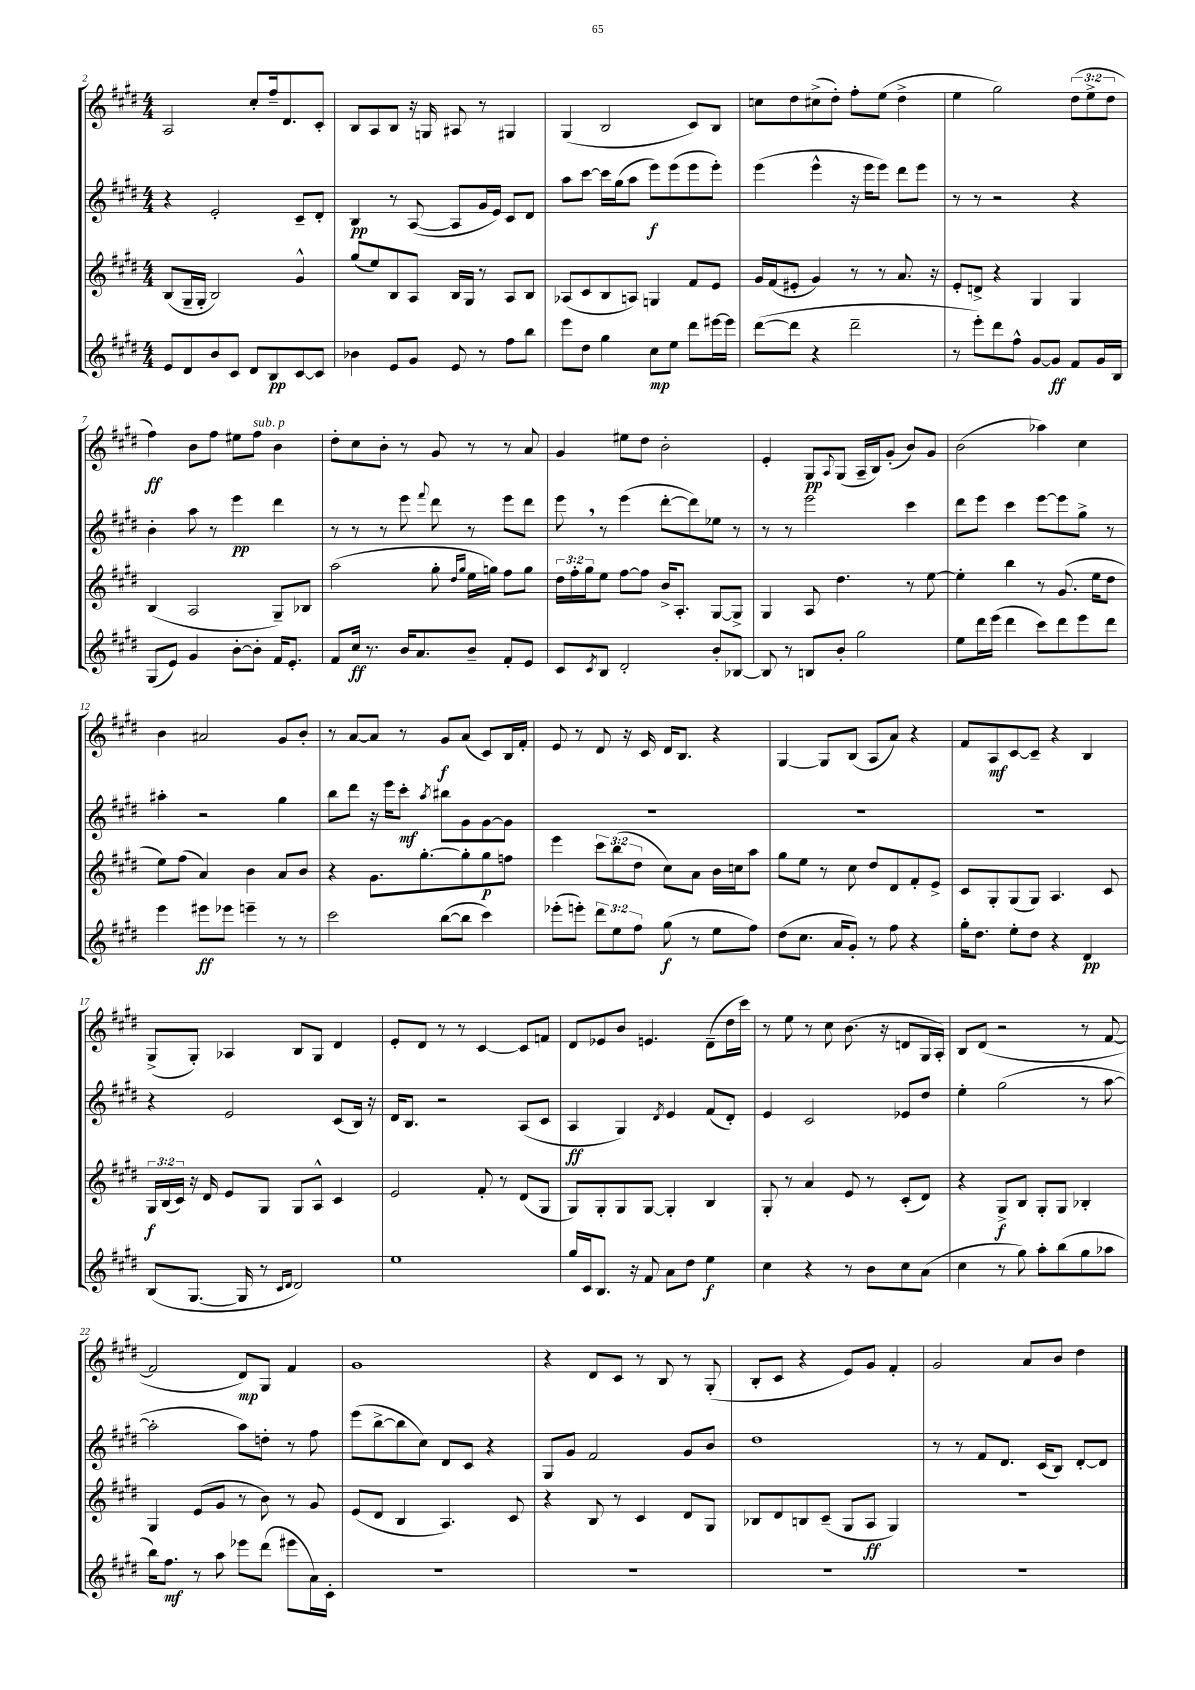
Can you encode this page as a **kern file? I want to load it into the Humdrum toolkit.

**kern	**dynam	**kern	**dynam	**kern	**dynam	**kern	**dynam
*part4	*part4	*part3	*part3	*part2	*part2	*part1	*part1
*staff4	*staff4	*staff3	*staff3	*staff2	*staff2	*staff1	*staff1
*clefG2	*	*clefG2	*	*clefG2	*	*clefG2	*
*k[f#c#g#d#]	*	*k[f#c#g#d#]	*	*k[f#c#g#d#]	*	*k[f#c#g#d#]	*
*M4/4	*	*M4/4	*	*M4/4	*	*M4/4	*
=2	=2	=2	=2	=2	=2	=2	=2
8e/L	.	(8B/L	.	4r	.	2A/	.
8d#/	.	16G#~/L	.	.	.	.	.
.	.	16G#'/JJ	.	.	.	.	.
8b/	.	2B/)	.	2e'/	.	.	.
8c#/J	.	.	.	.	.	.	.
8d#/L	.	.	.	.	.	8cc#'/L	.
8B/	pp	.	.	.	.	16ff#~/k	.
.	.	.	.	.	.	8.d#/	.
[8c#/	.	4g#^^/	.	8c#~/L	.	.	.
8c#/J]	.	.	.	8d#'/J	.	8c#'/J	.
=3	=3	=3	=3	=3	=3	=3	=3
4b-X\	.	(8gg#/L	.	4B/	pp	8B/L	.
.	.	8ee/)	.	.	.	8A/	.
8e/L	.	8B/	.	8r	.	8B/J	.
8g#/J	.	8A/J	.	([8A/	.	16r	.
.	.	.	.	.	.	16Gn/	.
8e/	.	16B/LL	.	8A/L]	.	8A#X/	.
.	.	16G#/JJ	.	.	.	.	.
8r	.	8r	.	16g#/L	.	8r	.
.	.	.	.	16e/JJ)	.	.	.
8ff#\L	.	8A/L	.	8c#/L	.	4G#X/	.
8bb\J	.	8B/J	.	8d#/J	.	.	.
=4	=4	=4	=4	=4	=4	=4	=4
8eee\L	.	(8A-X/L	.	8aa\L	.	(4G#/	.
8dd#\J	.	8c#/	.	[8ccc#\J	.	.	.
4gg#\	.	8B/	.	16ccc#\LL]	.	2B/	.
.	.	.	.	(16gg#\J	.	.	.
.	.	8An/J)	.	8aa\J	.	.	.
8cc#\L	mp	4Gn/	.	8eee\L)	f	.	.
8ee\J	.	.	.	(8eee\	.	.	.
8ddd#\L	.	8f#/L	.	8eee\	.	8c#/L)	.
[16eee#X\L	.	8e/J	.	8eee'\J)	.	8B/J	.
16eee#\JJ]	.	.	.	.	.	.	.
=5	=5	=5	=5	=5	=5	=5	=5
([8ddd#\L	.	16g#/LL	.	(4eee\	.	8ccn\L	.
.	.	(16f#/J	.	.	.	.	.
8ddd#\J]	.	8e#X'/J	.	.	.	8dd#\	.
4r	.	4g#/)	.	4eee^^\	.	(8cc#X^\	.
.	.	.	.	.	.	8dd#'\J)	.
2ddd#~\	.	8r	.	16r	.	8ff#'\L	.
.	.	.	.	16eee\KL	.	.	.
.	.	8r	.	8eee\J)	.	(8ee\J	.
.	.	8.a/	.	8ddd#\L	.	4dd#^\	.
.	.	.	.	8eee\J	.	.	.
.	.	16r	.	.	.	.	.
=6	=6	=6	=6	=6	=6	=6	=6
8r	.	8e'/L	.	8r	.	4ee\	.
8eee'\L)	.	8dn^/J	.	8r	.	.	.
8ddd#\	.	4r	.	2r	.	2gg#\)	.
8ff#^^\J	.	.	.	.	.	.	.
[8g#/L	.	4G#/	.	.	.	.	.
8g#/J]	ff	.	.	.	.	.	.
8f#/L	.	4G#/	.	4r	.	(12dd#\L	.
.	.	.	.	.	.	12ee^\	.
16g#/L	.	.	.	.	.	.	.
.	.	.	.	.	.	12dd#\J	.
16B/JJ	.	.	.	.	.	.	.
!!LO:LB:g=z
=7	=7	=7	=7	=7	=7	=7	=7
(8G#/L	.	(4B/	.	4b'\	.	4ff#\)	ff
8e/J)	.	.	.	.	.	.	.
4g#/	.	2A/	.	8aa\	.	8b\L	.
.	.	.	.	8r	.	8ff#\J	.
[8b'\L	.	.	.	4eee\	pp	8ee#X\L	.
!	!	!	!	!	!	!LO:TX:a:i:t=sub. p	!
8b'\J]	.	.	.	.	.	8ff#\J	.
16f#/KL	.	8G#~/L)	.	4ddd#\	.	4b\	.
8.e'/J	.	.	.	.	.	.	.
.	.	8B-X/J	.	.	.	.	.
=8	=8	=8	=8	=8	=8	=8	=8
8f#/L	.	(2aa\	.	8r	.	8dd#'\L	.
16cc#/Jk	ff	.	.	8r	.	8cc#\	.
8.r	.	.	.	.	.	.	.
.	.	.	.	8r	.	8b'\J	.
16b/KL	.	.	.	8eee\	.	8r	.
8.a/	.	.	.	.	.	.	.
.	.	.	.	8qqfff#/	.	.	.
.	.	8gg#'\	.	8ddd#\	.	8g#/	.
.	.	16qqdd#/LL	.	.	.	.	.
.	.	16qqgg#/JJ	.	.	.	.	.
8b~/J	.	16ee\LL	.	8r	.	8r	.
.	.	16ggn\JJ)	.	.	.	.	.
8f#'/L	.	8ff#\L	.	8eee\L	.	8r	.
8e/J	.	8gg\J	.	8ddd#\J	.	8a/	.
=9	=9	=9	=9	=9	=9	=9	=9
8c#/L	.	24dd#\LL	.	8eee,\	.	4g#/	.
.	.	24ff#'\	.	.	.	.	.
.	.	24gg#\J	.	.	.	.	.
8qc#/	.	.	.	.	.	.	.
8B/J	.	8ee\J	.	8r	.	.	.
2d#'/	.	[8ff#\L	.	(4eee\	.	8ee#X\L	.
.	.	8ff#\J]	.	.	.	8dd#\J	.
.	.	16b^/KL	.	[8ddd#'\L	.	2b'\	.
.	.	8.A'/J	.	.	.	.	.
.	.	.	.	8ddd#\])	.	.	.
8b'/L	.	[8G#/L	.	8ee-X\J	.	.	.
[8B-X/J	.	8G#^/J]	.	8r	.	.	.
=10	=10	=10	=10	=10	=10	=10	=10
8B-/]	.	4G#/	.	8r	.	4e'/	.
8r	.	.	.	8r	.	.	.
8Bn/L	.	8A/	.	2eee\	.	8G#/L	pp
.	.	.	.	.	.	8qqA/	.
8b'/J	.	4.dd#\	.	.	.	(8G#/J	.
2gg#\	.	.	.	.	.	16A~/LL	.
.	.	.	.	.	.	16B/J)	.
.	.	.	.	.	.	(8g#'/J	.
.	.	8r	.	4ccc#\	.	8b/L)	.
.	.	[8ee\	.	.	.	8g#/J	.
=11	=11	=11	=11	=11	=11	=11	=11
8ee\L	.	4ee'\]	.	8ddd#\L	.	(2b\	.
16ddd#\L	.	.	.	8eee\J	.	.	.
(16eee\JJ	.	.	.	.	.	.	.
4ddd#\	.	4bb\	.	4ccc#\	.	.	.
8ccc#\L)	.	8r	.	[8eee\L	.	4aa-X\)	.
8ddd#\	.	(8.g#/	.	8eee\]	.	.	.
8eee\	.	.	.	8gg#^\J	.	4cc#\	.
.	.	16ee\KL	.	.	.	.	.
8ddd#\J	.	8dd#\J	.	8r	.	.	.
!!LO:LB:g=z
=12	=12	=12	=12	=12	=12	=12	=12
4eee\	.	8ee\L)	.	4aa#X'\	.	4b\	.
.	.	(8ff#\J	.	.	.	.	.
8eee#X\L	ff	4a/)	.	2r	.	2a#X/	.
8eee-X\J	.	.	.	.	.	.	.
4eeen~\	.	4b\	.	.	.	.	.
8r	.	8a/L	.	4gg#\	.	8g#/L	.
8r	.	8b/J	.	.	.	8b'/J	.
=13	=13	=13	=13	=13	=13	=13	=13
2ccc#\	.	4r	.	8bb\L	.	8r	.
.	.	.	.	8ddd#\J	.	[8a/L	.
.	.	8.g#\L	.	16r	.	8a/J]	.
.	.	.	.	16eee\KL	.	.	.
.	.	.	.	8ccc#'\J	mf	8r	.
.	.	[8.gg#'\	.	.	.	.	.
.	.	.	.	8qaa/	.	.	.
([8bb\L	.	.	.	8bb#X\L	.	8g#/L	f
8bb\J]	.	8gg#'\]	.	8g#\	.	(8a/J	.
4ccc#\)	.	8gg#\	p	[8g#\	.	8c#/L)	.
.	.	8ffn\J	.	8g#\J]	.	16B/L	.
.	.	.	.	.	.	16f#'/JJ	.
=14	=14	=14	=14	=14	=14	=14	=14
(8eee-X'\L	.	4eee\	.	1r	.	8e/	.
8eeen'\J)	.	.	.	.	.	8r	.
12ddd#\L	.	12ccc#\L	.	.	.	8d#/	.
12ee\	.	(12bb\	.	.	.	.	.
.	.	.	.	.	.	16r	.
12ff#\J	.	12dd#\J	.	.	.	.	.
.	.	.	.	.	.	16c#/	.
(8gg#\	f	8cc#\L)	.	.	.	16d#/KL	.
.	.	.	.	.	.	8.B/J	.
8r	.	8a\J	.	.	.	.	.
8ee\L	.	16b\LL	.	.	.	4r	.
.	.	16ccn\J	.	.	.	.	.
8ff#\J)	.	8aa\J	.	.	.	.	.
=15	=15	=15	=15	=15	=15	=15	=15
(8dd#\L	.	8gg#\L	.	1r	.	[4G#/	.
8.cc#\J	.	8ee\J	.	.	.	.	.
.	.	8r	.	.	.	8G#/L]	.
16a/KL	.	.	.	.	.	.	.
8g#'/J)	.	8cc#\	.	.	.	(8B/J	.
8r	.	8dd#/L	.	.	.	8A/L	.
8ff#\	.	8d#/	.	.	.	8a/J)	.
4r	.	8f#'/	.	.	.	4r	.
.	.	8e^/J	.	.	.	.	.
=16	=16	=16	=16	=16	=16	=16	=16
16gg#'\KL	.	8c#/L	.	1r	.	8f#/L	.
8.dd#\J	.	.	.	.	.	.	.
.	.	8G#'/	.	.	.	8A/	mf
8ee'\L	.	(8G#/	.	.	.	[8c#/	.
8dd#\J	.	8G#/J)	.	.	.	8c#~/J]	.
4r	.	4.A/	.	.	.	4r	.
4d#/	pp	.	.	.	.	4B/	.
.	.	8c#/	.	.	.	.	.
!!LO:LB:g=z
=17	=17	=17	=17	=17	=17	=17	=17
(8B/L	.	24G#/LL	f	4r	.	(8G#^/L	.
.	.	(24B/	.	.	.	.	.
.	.	24c#/JJ)	.	.	.	.	.
[8.G#/J	.	16r	.	.	.	8G#'/J)	.
.	.	16d#/	.	.	.	.	.
.	.	8e/L	.	2e/	.	4A-X/	.
16G#/]	.	.	.	.	.	.	.
8r	.	8G#/J	.	.	.	.	.
16qqc#/LL	.	.	.	.	.	.	.
16qqd#/JJ	.	.	.	.	.	.	.
2d#/)	.	8G#/L	.	.	.	8B/L	.
.	.	8A^^/J	.	.	.	8G#/J	.
.	.	4c#/	.	(8c#/L	.	4d#/	.
.	.	.	.	16B/Jk)	.	.	.
.	.	.	.	16r	.	.	.
=18	=18	=18	=18	=18	=18	=18	=18
1ee	.	2e/	.	16d#/KL	.	8e'/L	.
.	.	.	.	8.B/J	.	.	.
.	.	.	.	.	.	8d#/J	.
.	.	.	.	2r	.	8r	.
.	.	.	.	.	.	8r	.
.	.	8f#'/	.	.	.	[4c#/	.
.	.	8r	.	.	.	.	.
.	.	(8d#/L	.	(8A/L	.	8c#/L]	.
.	.	8G#/J	.	8c#/J	.	8fn/J	.
=19	=19	=19	=19	=19	=19	=19	=19
16gg#/LL	.	8G#/L)	.	4A/	ff	8d#/L	.
16c#/J	.	.	.	.	.	.	.
8.B/J	.	8G#'/	.	.	.	8e-X/	.
.	.	8G#/	.	4G#/)	.	8b/J	.
16r	.	.	.	.	.	.	.
8f#/	.	[8G#/J	.	.	.	4.en/	.
.	.	.	.	8qd#/	.	.	.
8a\L	.	4G#'/]	.	4e/	.	.	.
8dd#\J	.	.	.	.	.	.	.
4ee\	f	4B/	.	(8f#/L	.	(8d#~\L	.
.	.	.	.	8d#'/J)	.	16dd#\L	.
.	.	.	.	.	.	16ccc#\JJ)	.
=20	=20	=20	=20	=20	=20	=20	=20
4cc#\	.	8G#'/	.	4e/	.	8r	.
.	.	8r	.	.	.	8ee\	.
4r	.	4a/	.	2c#/	.	8r	.
.	.	.	.	.	.	8cc#\	.
8r	.	8e/	.	.	.	(8.b\	.
8b\L	.	8r	.	.	.	.	.
.	.	.	.	.	.	16r	.
8cc#\	.	(8c#'/L	.	8e-X/L	.	8dn/L	.
(8a\J	.	8d#/J)	.	8dd#/J	.	16G#/L	.
.	.	.	.	.	.	16A'/JJ)	.
=21	=21	=21	=21	=21	=21	=21	=21
4cc#\	.	4r	.	4ee'\	.	8B/L	.
.	.	.	.	.	.	(8d#/J	.
8r	.	8G#^/L	f	(2gg#\	.	2r	.
8gg#\)	.	8B/J	.	.	.	.	.
8aa'\L	.	8G#'/L	.	.	.	.	.
(8bb\	.	8G#/J	.	.	.	.	.
8gg#\	.	4B-X'/	.	8r	.	8r	.
8aa-X\J	.	.	.	[8aa\	.	[8f#/	.
!!LO:LB:g=z
=22	=22	=22	=22	=22	=22	=22	=22
16bb\KL)	.	4G#/	.	2aa'\]	.	2f#/]	.
8.ff#\J	mf	.	.	.	.	.	.
8r	.	(8e/L	.	.	.	.	.
8aa\	.	8g#/J	.	.	.	.	.
8eee-X\L	.	8r	.	8aa\L)	.	8d#/L)	mp
(8ddd#\J	.	8b\)	.	8ddn'\J	.	8G#/J	.
8eee#X\L	.	8r	.	8r	.	4f#/	.
16a\L)	.	8g#/	.	8ff#\	.	.	.
16c#'\JJ	.	.	.	.	.	.	.
=23	=23	=23	=23	=23	=23	=23	=23
1r	.	(8e/L	.	(8eee\L	.	1g#	.
.	.	8d#/J	.	[8bb^\	.	.	.
.	.	4B/	.	8bb\]	.	.	.
.	.	.	.	8cc#\J)	.	.	.
.	.	4.A/)	.	8d#/L	.	.	.
.	.	.	.	8c#/J	.	.	.
.	.	.	.	4r	.	.	.
.	.	8c#/	.	.	.	.	.
=24	=24	=24	=24	=24	=24	=24	=24
1r	.	4r	.	8G#/L	.	4r	.
.	.	.	.	8g#/J	.	.	.
.	.	8B/	.	2f#/	.	8d#/L	.
.	.	8r	.	.	.	8c#/J	.
.	.	4c#/	.	.	.	8r	.
.	.	.	.	.	.	8B/	.
.	.	8d#/L	.	8g#/L	.	8r	.
.	.	8G#/J	.	8b/J	.	(8G#'/	.
=25	=25	=25	=25	=25	=25	=25	=25
1r	.	8B-X/L	.	1dd#	.	8B'/L	.
.	.	8d#/	.	.	.	8c#/J	.
.	.	8Bn/	.	.	.	4r	.
.	.	(8c#~/J	.	.	.	.	.
.	.	8G#/L	.	.	.	8e/L)	.
.	.	8A/J	ff	.	.	8g#/J	.
.	.	4G#/)	.	.	.	4f#'/	.
=26	=26	=26	=26	=26	=26	=26	=26
1r	.	1r	.	8r	.	2g#/	.
.	.	.	.	8r	.	.	.
.	.	.	.	8f#/L	.	.	.
.	.	.	.	8.d#/J	.	.	.
.	.	.	.	.	.	8a/L	.
.	.	.	.	(16c#/KL	.	.	.
.	.	.	.	8B/J)	.	8b/J	.
.	.	.	.	[8d#'/L	.	4dd#\	.
.	.	.	.	8d#/J]	.	.	.
==	==	==	==	==	==	==	==
*-	*-	*-	*-	*-	*-	*-	*-
